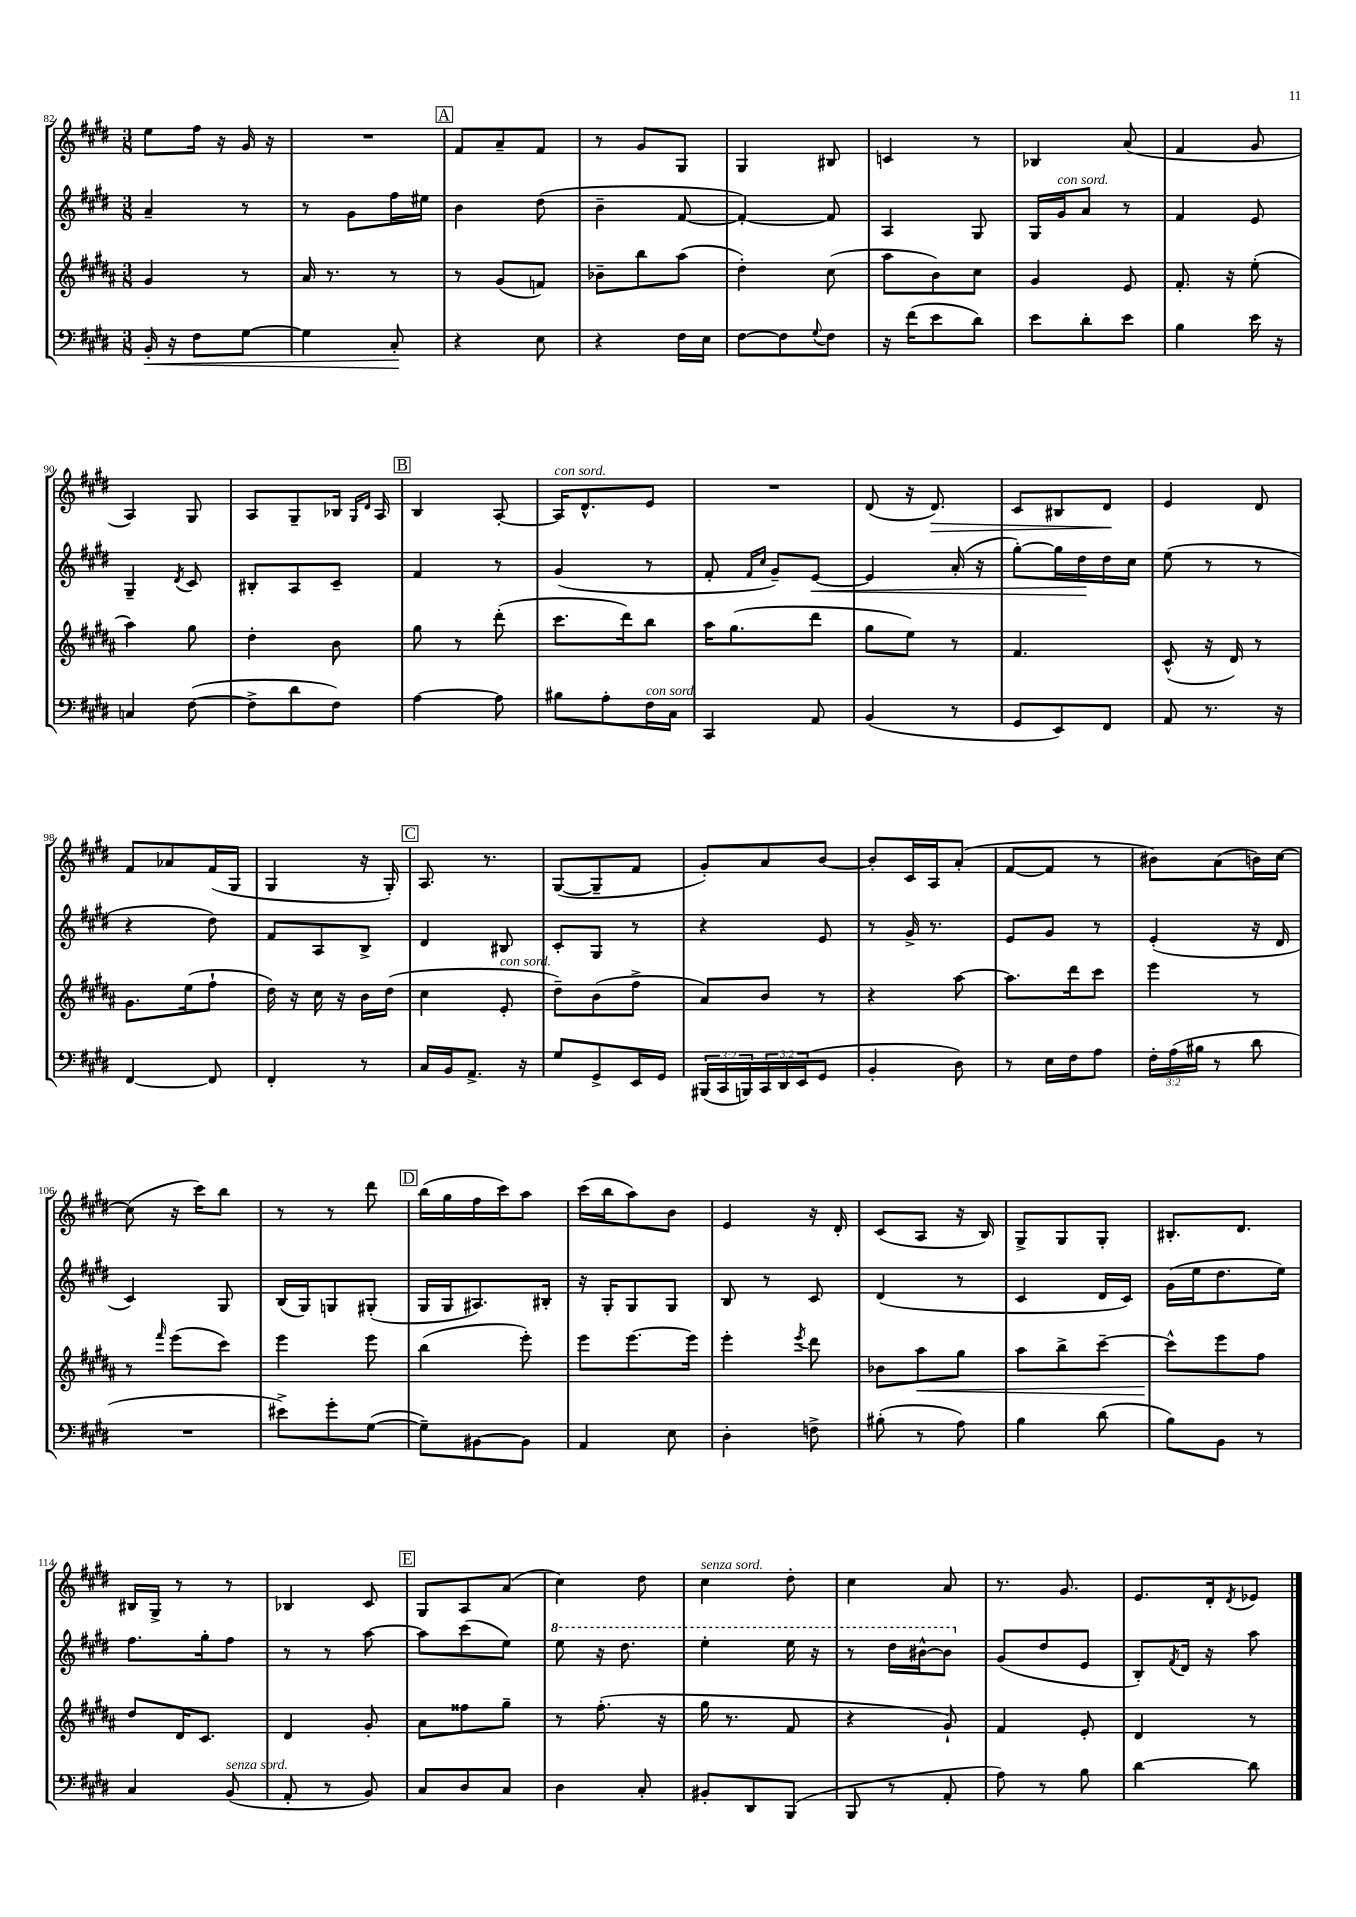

**kern	**kern	**kern	**kern
*staff4	*staff3	*staff2	*staff1
*clefF4	*clefG2	*clefG2	*clefG2
*k[f#c#g#d#]	*k[f#c#g#d#a#]	*k[f#c#g#d#]	*k[f#c#g#d#]
*M3/8	*M3/8	*M3/8	*M3/8
16BB'/	4g#/	4a~/	8ee\L
16r	.	.	.
8F#\L	.	.	16ff#\Jk
.	.	.	16r
[8G#\J	8r	8r	16g#/
.	.	.	16r
=	=	=	=
4G#\]	16a#/	8r	4.r
.	8.r	.	.
.	.	8g#\L	.
8C#'/	8r	16ff#\L	.
.	.	16ee#\JJ	.
=	=	=	=
4r	8r	4b\	8f#/L
.	(8g#/L	.	8a~/
8E\	8f/J)	(8dd#\	8f#/J
=	=	=	=
4r	8b-~\L	4b~\	8r
.	8bb\	.	8g#/L
16F#\LL	(8aa#\J	[8f#/	8G#/J
16E\JJ	.	.	.
=	=	=	=
[8F#\L	4dd#'\)	4f#'/_)	4G#/
8F#\]	.	.	.
8qqG#/	.	.	.
8F#\J	(8cc#\	8f#/]	8B#/
=	=	=	=
16r	8aa#\L	4A/	4c/
(16f#\LK	.	.	.
8e\	8b\)	.	.
8d#\J)	8cc#\J	8G#/	8r
=	=	=	=
8e\L	4g#/	16G#/LL	4B-/
.	.	16g#/J	.
8d#'\	.	8a/J	.
8e\J	8e/	8r	(8a/
=	=	=	=
4B\	8.f#'/	4f#/	4f#/
.	16r	.	.
16e\	(8ee'\	8e/	8g#/
16r	.	.	.
=	=	=	=
4C/	4aa#\)	4G#~/	4A/)
.	.	8qd#/	.
([8F#\	8gg#\	8c#/	8G#/
=	=	=	=
8F#^\]L	4dd#'\	8B#'/L	8A/L
8d#\	.	8A/	8G#~/
8F#\J)	8b\	8c#~/J	16B-/Jk
.	.	.	16qqG#/LL
.	.	.	16qqd#/JJ
.	.	.	16A/
=	=	=	=
[4A\	8gg#\	4f#/	4B/
.	8r	.	.
8A\]	(8ddd#'\	8r	[8A'/
=	=	=	=
8B#\L	8.ccc#\L	(4g#/	16A/]LK
.	.	.	8.d#^^/
8A'\	.	.	.
.	16ddd#\k)	.	.
16F#\L	8bb\J	8r	8e/J
16C#\JJ	.	.	.
=	=	=	=
4CC#/	16aa#\LK	8f#'/	4.r
.	(8.gg#\	.	.
.	.	16qqf#/LL	.
.	.	16qqcc#/JJ	.
.	.	8g#~/L)	.
8AA/	8ddd#\J	[8e/J	.
=	=	=	=
(4BB/	8gg#\L	4e/]	(8d#/
.	8ee\J)	.	16r
.	.	.	8.d#/)
8r	8r	(16a'/	.
.	.	16r	.
=	=	=	=
8GG#/L	4.f#/	[8gg#'\L)	8c#/L
8EE/)	.	16gg#\]L	8B#/
.	.	16dd#\	.
8FF#/J	.	16dd#\	8d#/J
.	.	16cc#\JJ	.
=	=	=	=
8AA/	(8c#^^/	(8ee\	4e/
8.r	16r	8r	.
.	16d#/)	.	.
.	8r	8r	8d#/
16r	.	.	.
=	=	=	=
[4FF#/	8.g#\L	4r	8f#/L
.	.	.	8a-/
.	(16ee\k	.	.
8FF#/]	8ff#`\J	8dd#\)	(16f#/L
.	.	.	16G#/JJ
=	=	=	=
4FF#'/	16dd#\)	8f#/L	4G#/
.	16r	.	.
.	16cc#\	8A/	.
.	16r	.	.
8r	16b\LL	8B^/J	16r
.	(16dd#\JJ	.	16G#'/)
=	=	=	=
16C#/LL	4cc#\	4d#/	8.A/
16BB/J	.	.	.
8.AA^/J	.	.	.
.	.	.	8.r
.	8e'/	8B#/	.
16r	.	.	.
=	=	=	=
8G#/L	8dd#~\L)	8c#'/L	([8G#/L
8GG#^/	(8b\	8G#/J	8G#~/]
16EE/L	8ff#^\J	8r	8f#/J
16GG#/JJ	.	.	.
=	=	=	=
(24BBB#/LL	8a#/L)	4r	8g#'/L)
24CC#/	.	.	.
24BBB/)	.	.	.
24CC#/	8b/J	.	8a/
24DD#/	.	.	.
(24EE/J	.	.	.
8GG#/J	8r	8e/	[8b/J
=	=	=	=
4BB'/	4r	8r	8b'/]L
.	.	16g#^/	16c#/L
.	.	8.r	16A/J
8D#\)	[8aa#\	.	(8a'/J
=	=	=	=
8r	8.aa#\]L	8e/L	[8f#/L
16E\LL	.	8g#/J	8f#/]J
16F#\J	16ddd#\k	.	.
8A\J	8ccc#\J	8r	8r
=	=	=	=
24F#'\LL	4eee\	(4e'/	8b#\L)
(24A\	.	.	.
24B#\JJ	.	.	.
8r	.	.	(8a\
8d#\	8r	16r	16b\L)
.	.	16d#/	[16cc#\JJ
=	=	=	=
4.r	8r	4c#/)	(8cc#\]
.	16qqfff#/	.	.
.	(8eee\L	.	16r
.	.	.	16ccc#\LK)
.	8ccc#\J)	8G#/	8bb\J
=	=	=	=
8e#^\L)	4eee\	(16B/LL	8r
.	.	16G#/J)	.
8g#'\	.	8G/	8r
([8G#\J	8eee\	(8G#'/J	8ddd#\
=	=	=	=
8G#~\]L)	(4bb\	16G#/LL	(16bb\LL
.	.	16G#/J	16gg#\
[8BB#\	.	8.A#/)	16ff#\
.	.	.	16ccc#\J)
8BB#\]J	8eee'\)	.	8aa\J
.	.	16B#'/Jk	.
=	=	=	=
4AA/	8eee\L	16r	(16ccc#\LL
.	.	16G#'/LK	16bb\J
.	[8.eee\	8G#/	8aa\)
8E\	.	8G#/J	8b\J
.	16eee\]Jk	.	.
=	=	=	=
4D#'\	4eee'\	8B/	4e/
.	.	8r	.
.	8qeee/	.	.
8F^\	8ddd#\	8c#/	16r
.	.	.	16d#'/
=	=	=	=
(8B#'\	8b-\L	(4d#/	(8c#/L
8r	8aa#\	.	8A/J
8A\)	8gg#\J	8r	16r
.	.	.	16B/)
=	=	=	=
4B\	8aa#\L	4c#/	8G#^/L
.	8bb^\	.	8G#/
(8d#\	[8ccc#~\J	16d#/LL	8G#'/J
.	.	16c#/JJ)	.
=	=	=	=
8B\L)	8ccc#^^\]L	(16g#\LL	8.B#'/L
.	.	16ee\J	.
8BB\J	8eee\	8.dd#\	.
.	.	.	8.d#/J
8r	8ff#\J	.	.
.	.	16ee\Jk)	.
=	=	=	=
4C#/	8dd#/L	8.ff#\L	16B#/LL
.	.	.	16G#^/JJ
.	16d#/K	.	8r
.	8.c#/J	16gg#'\k	.
(8BB/	.	8ff#\J	8r
=	=	=	=
8AA'/	4d#/	8r	4B-/
8r	.	8r	.
8BB/)	8g#'/	[8aa\	8c#/
=	=	=	=
8C#/L	8a#\L	8aa\]L	8G#/L
8D#/	8ff##\	(8ccc#\	8A/
8C#/J	8gg#~\J	8ee\J)	(8a/J
=	=	=	=
4D#\	8r	8eee\	4cc#\)
.	(8.ff#'\	16r	.
.	.	8.ddd#\	.
8C#'/	.	.	8dd#\
.	16r	.	.
=	=	=	=
8BB#'/L	16gg#\	4eee'\	4cc#\
.	8.r	.	.
8DD#/	.	.	.
(8BBB/J	8f#/	16eee\	8dd#'\
.	.	16r	.
=	=	=	=
8BBB/	4r	8r	4cc#\
8r	.	16ddd#\LL	.
.	.	[16bb#^^\J	.
8AA'/	8g#`/)	8bb#\]J	8a/
=	=	=	=
8A\)	4f#/	(8g#/L	8.r
8r	.	8dd#/	.
.	.	.	8.g#/
8B\	8e'/	8e/J	.
=	=	=	=
[4d#\	4d#/	8B'/L)	8.e/L
.	.	8qf#/	.
.	.	16d#/Jk	.
.	.	16r	16d#'/k
.	.	.	8qd#/
8d#\]	8r	8aa\	8e-/J
==	==	==	==
*-	*-	*-	*-
